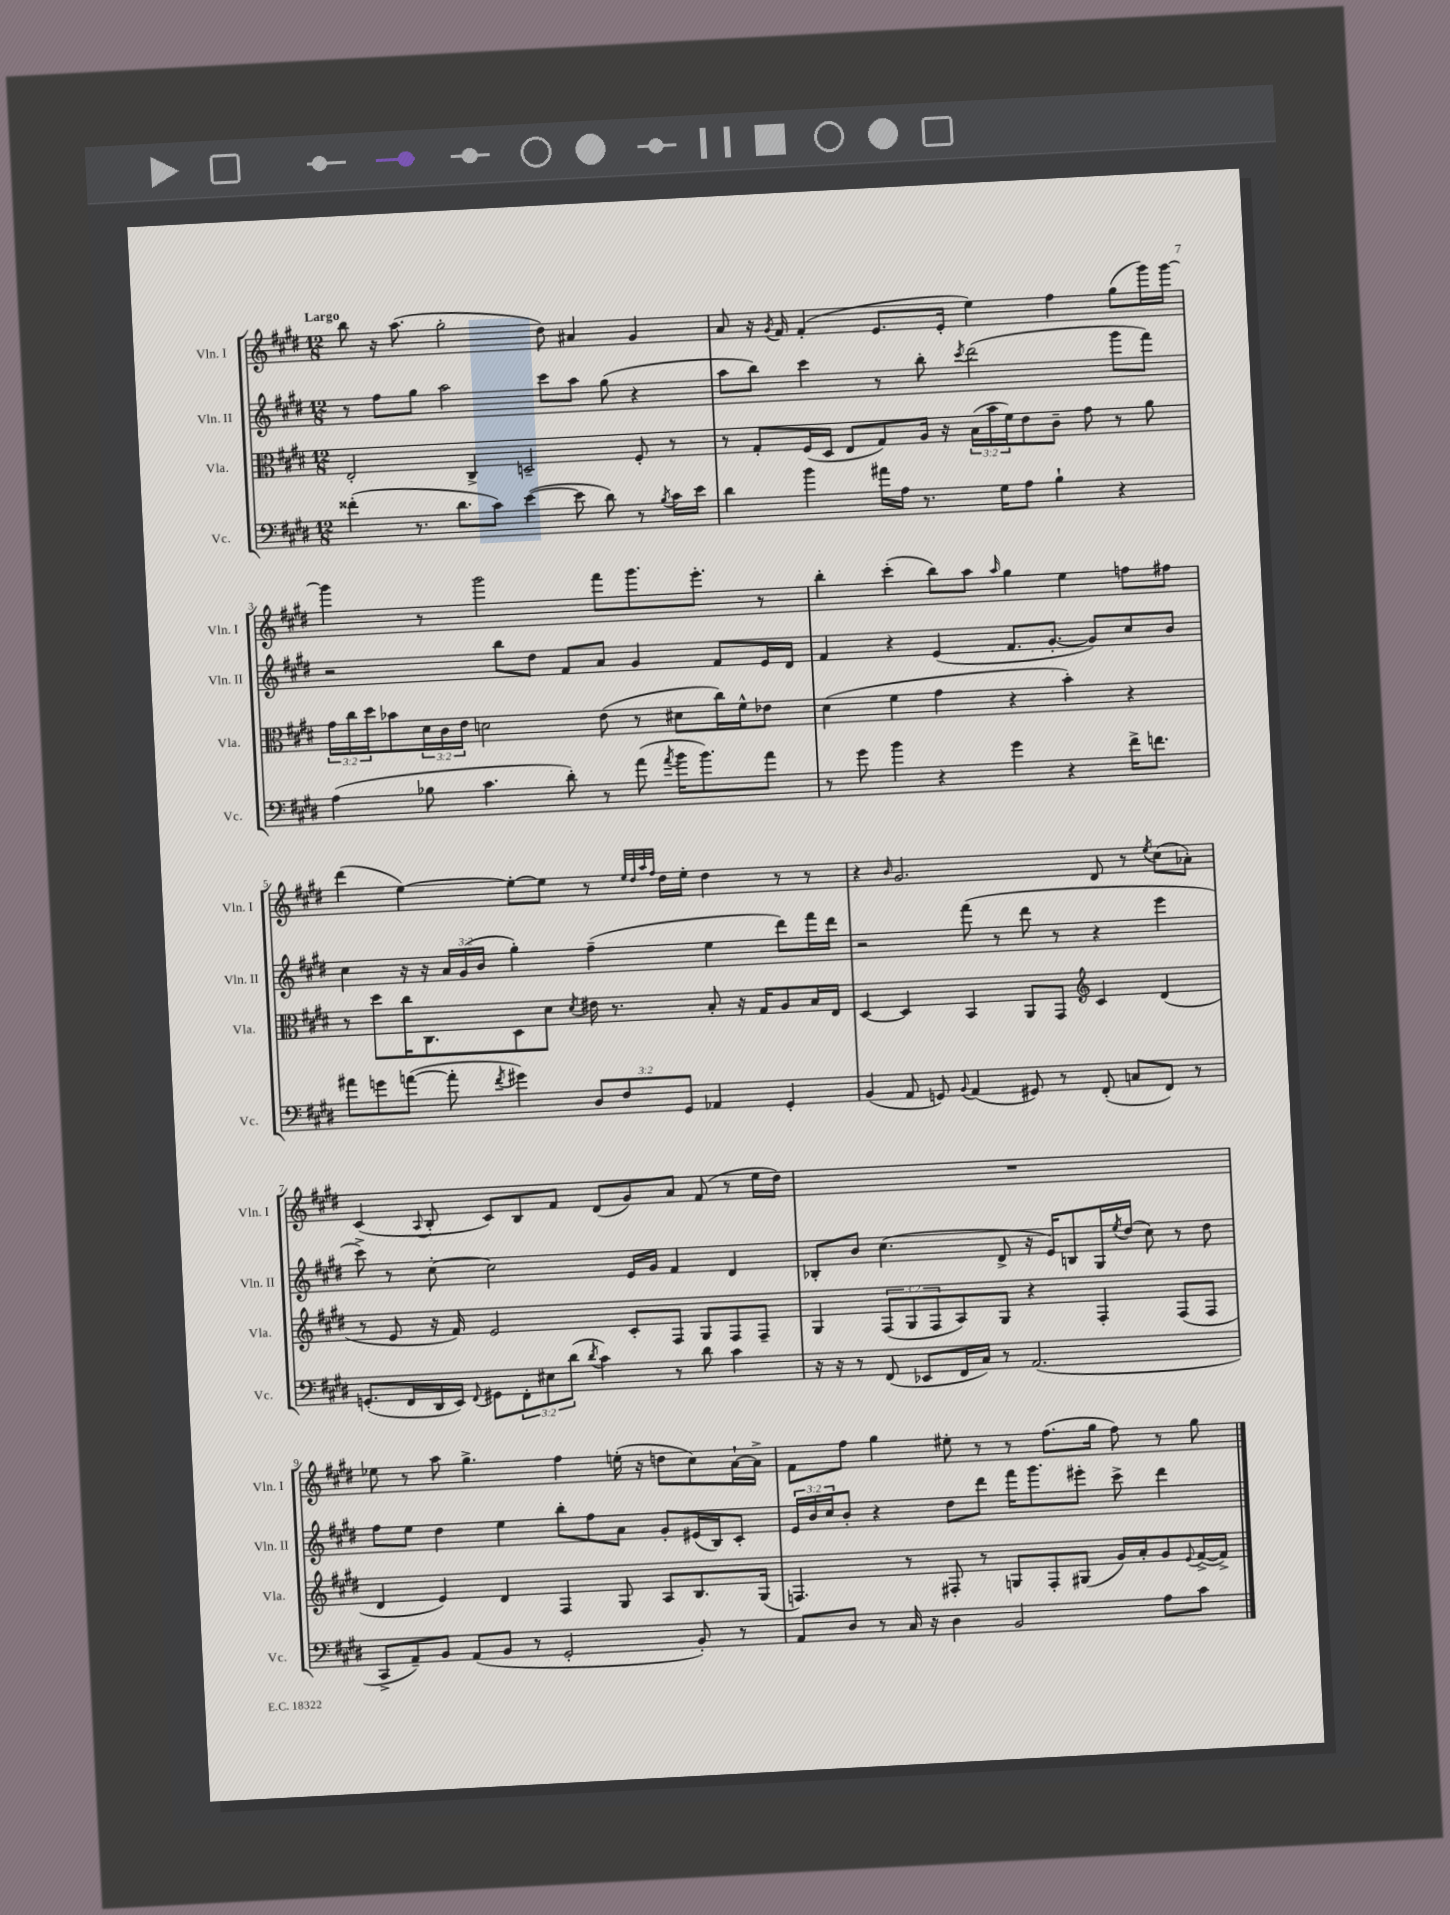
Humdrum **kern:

**kern	**kern	**kern	**kern
*staff4	*staff3	*staff2	*staff1
*clefF4	*clefC3	*clefG2	*clefG2
*k[f#c#g#d#]	*k[f#c#g#d#]	*k[f#c#g#d#]	*k[f#c#g#d#]
*M12/8	*M12/8	*M12/8	*M12/8
(4f##'\	2E'/	8r	8bb\
.	.	8ff#\L	16r
.	.	.	(8.aa\
8.r	.	8gg#\J	.
.	.	2aa\	2gg#'\
8.d#\L	.	.	.
.	4C#^/	.	.
8c#\J)	.	.	.
([4e\	2D~/	.	.
.	.	8ccc#\L	8dd#\)
8e\]	.	8aa\J	4a#/
8d#\)	.	(8gg#\	.
8r	8F#'/	4r	4g#/
8qB/	.	.	.
16c#\LL	8r	.	.
16e\JJ	.	.	.
=	=	=	=
4d#\	8r	8aa\L	8a/
.	8G#'/L	8bb\J)	16r
.	.	.	8qg#/
.	.	.	16f#/
4b\	(16F#/L	4ccc#\	(4f#'/
.	16D#/JJ	.	.
.	8E/L	.	.
16a#\LL	8G#/)	8r	8.e/L
16A\JJ	.	.	.
8.r	16A/Jk	8bb'\	.
.	16r	.	16e'/Jk
.	.	8qccc#/	.
.	(24B\LL	(2ddd#\	4ee\)
.	24b\	.	.
16G#\LK	.	.	.
.	24f#\J)	.	.
8A\J	8e\	.	.
4B`\	8c#~\J	.	4ff#\
.	8g#\	.	.
4r	8r	8ggg#\L	(8gg#\L
.	8a\	8fff#\J)	16ggg#\L)
.	.	.	[16ggg#\JJ
=	=	=	=
(4A\	24g#\LL	2r	4ggg#\]
.	24cc#\	.	.
.	24dd#\J	.	.
.	8b-\	.	.
8B-\	24d#\L	.	8r
.	24c#\	.	.
.	24e\JJ	.	.
4.c#\	2d\	.	2ggg#\
.	.	8bb\L	.
.	.	8dd#\J	.
8d#'\)	.	8f#/L	.
8r	(8e\	8a/J	8fff#\L
(8a\	8r	4g#/	8.ggg#\
8qa/	.	.	.
16b\LK	8d#\L	.	.
8.b\)	.	.	8.eee'\J
.	16cc#\L)	8f#/L	.
.	16f#^^\J	.	.
8a\J	8e-\J	16e/L	8r
.	.	16d#/JJ	.
=	=	=	=
8r	(4d#\	4f#/	4bb'\
8g#\	.	.	.
4b\	4f#\	4r	(4ccc#'\
4r	4g#\	(4e/	8bb\L)
.	.	.	8aa\J
.	.	.	16qqaa/
4g#\	4r	8.f#/L	4gg#\
.	.	[8.g#'/J	.
4r	4b'\)	.	4ee\
.	.	8g#/]L)	.
16f#^\LK	4r	8cc#/	8ff\L
8.f\J	.	.	.
.	.	8b/J	8ff#\J
=	=	=	=
8a#\L	8r	4cc#\	(4ddd#\
8g\	8dd#\L	.	.
([8a\J	16cc#\K	16r	[4ee\)
.	8.C#\	16r	.
8a'\]	.	24a/LL	.
.	.	(24g#/	.
.	.	24b/JJ	.
8qf#/	.	.	.
4g#\)	8D#\	4gg#'\)	8ee'\_L
.	8d#\J	.	8ee\]J
.	8qd#/	.	.
12D#/L	16e#\	(4ff#~\	8r
.	8.r	.	.
12F#/	.	.	.
.	.	.	32qqee/LLL
.	.	.	32qqdd#/
.	.	.	32qqaa/
.	.	.	32qqff#/JJJ
.	.	.	16dd#\LL
12GG#/J	.	.	.
.	.	.	16ee'\JJ
4AA-/	8B'/	4ee\	4dd#\
.	16r	.	.
.	16G#/LK	.	.
4GG#'/	8A/	8ddd#\L)	8r
.	16B/L	16fff#\L	8r
.	16E/JJ	16ddd#\JJ	.
=	=	=	=
(4BB/	[4D#/	2r	4r
.	.	.	16qqb/
8AA/	4D#/]	.	2.g#/
8GG/)	.	.	.
8qqBB/	.	.	.
(4AA/	4BB/	(8fff#\	.
.	.	8r	.
8GG#/)	8AA/L	8ddd#\	.
8r	8GG#/J	8r	.
*	*clefG2	*	*
(8FF#'/	4c#/	4r	8d#/
8C/L	.	.	8r
.	.	.	8qee/
8FF#/J)	(4d#/	4eee\	(8cc#\L
8r	.	.	8a-'\J)
=	=	=	=
(8.GG'/L	8r	8ccc#^\)	(4c#/
.	8e/	8r	.
16FF#/L	.	.	.
.	.	.	8qqA/
16DD#/	16r	[8cc#'\	8B'/
16EE/JJ)	16f#/)	.	.
8qqFF#/	.	.	.
8GG#\L	2e/	2cc#\]	8c#/L)
12FF#'\	.	.	8B/
12E#\	.	.	.
.	.	.	8f#/J
(12d#\J	.	.	.
8qd#/	.	.	.
4c#\)	.	.	(8d#/L
.	8c#'/L	16e/LL	8g#/)
.	.	16g#/JJ	.
8r	8F#/J	4f#/	8a/J
8d#\	8G#/L	.	(8f#/
4c#\	8F#/	4d#/	8r
.	8F#~/J	.	16ee\LL
.	.	.	16dd#\JJ)
=	=	=	=
16r	4G#/	8B-'/L	1.r
16r	.	.	.
8r	.	8b/J	.
(8FF#/	(12F#/L	(4.cc#\	.
.	12G#/	.	.
8EE-/L	.	.	.
.	12F#/	.	.
16FF#/L	8A/)	.	.
16C#/JJ)	.	.	.
8r	8G#/J	8d#^/	.
(2.AA/	4r	16r	.
.	.	16e/LK)	.
.	.	8B/	.
.	4F#'/	16G#/L	.
.	.	8qee/	.
.	.	(16dd#/JJ	.
.	.	8cc#\)	.
.	(8F#/L	8r	.
.	8F#/J	8dd#\	.
=	=	=	=
8CC#^/L	4d#/	8ff#\L	8ee-\
8AA~/)	.	8ee\J	8r
8BB/J	4e/)	4dd#\	8aa\
(8AA/L	.	.	4.gg#^\
8BB/J	4d#/	4ee\	.
8r	.	.	.
2GG#'/	4F#/	8bb'\L	4ff#\
.	.	8ff#\	.
.	8G#/	8a\J	(16ee'\
.	.	.	16r
.	8A/L	8g#'/L	8dd\L
8BB'/)	8.B/	(16e#/L	8cc#\)
.	.	16B/J)	.
8r	.	8c#'/J	[16a`\L
.	(16G#/Jk	.	16a^\]JJ
=	=	=	=
8AA/L	4.F/)	24e/LL	8f#\L
.	.	24b/	.
.	.	24cc#/J	.
8D#/J	.	8b'/J	8ff#\J
8r	.	4r	4gg#\
16C#/	8r	.	.
16r	.	.	.
4D#\	8F#'/	8dd#\L	8ee#'\
.	8r	8ddd#\J	8r
2BB/	8G/L	16fff#\LK	8r
.	.	8.ggg#\	.
.	8F#'/	.	(8.ff#\L
.	(8G#/J	8eee#'\J	.
.	.	.	16gg#\Jk
.	16g#/LL)	8ccc#^\	8ff#\)
.	16a'/J	.	.
8A\L	8g#/	4ddd#\	8r
.	8qqe/	.	.
8c#\J	([16f#^/L	.	8gg#\
.	16f#^/]JJ)	.	.
==	==	==	==
*-	*-	*-	*-
